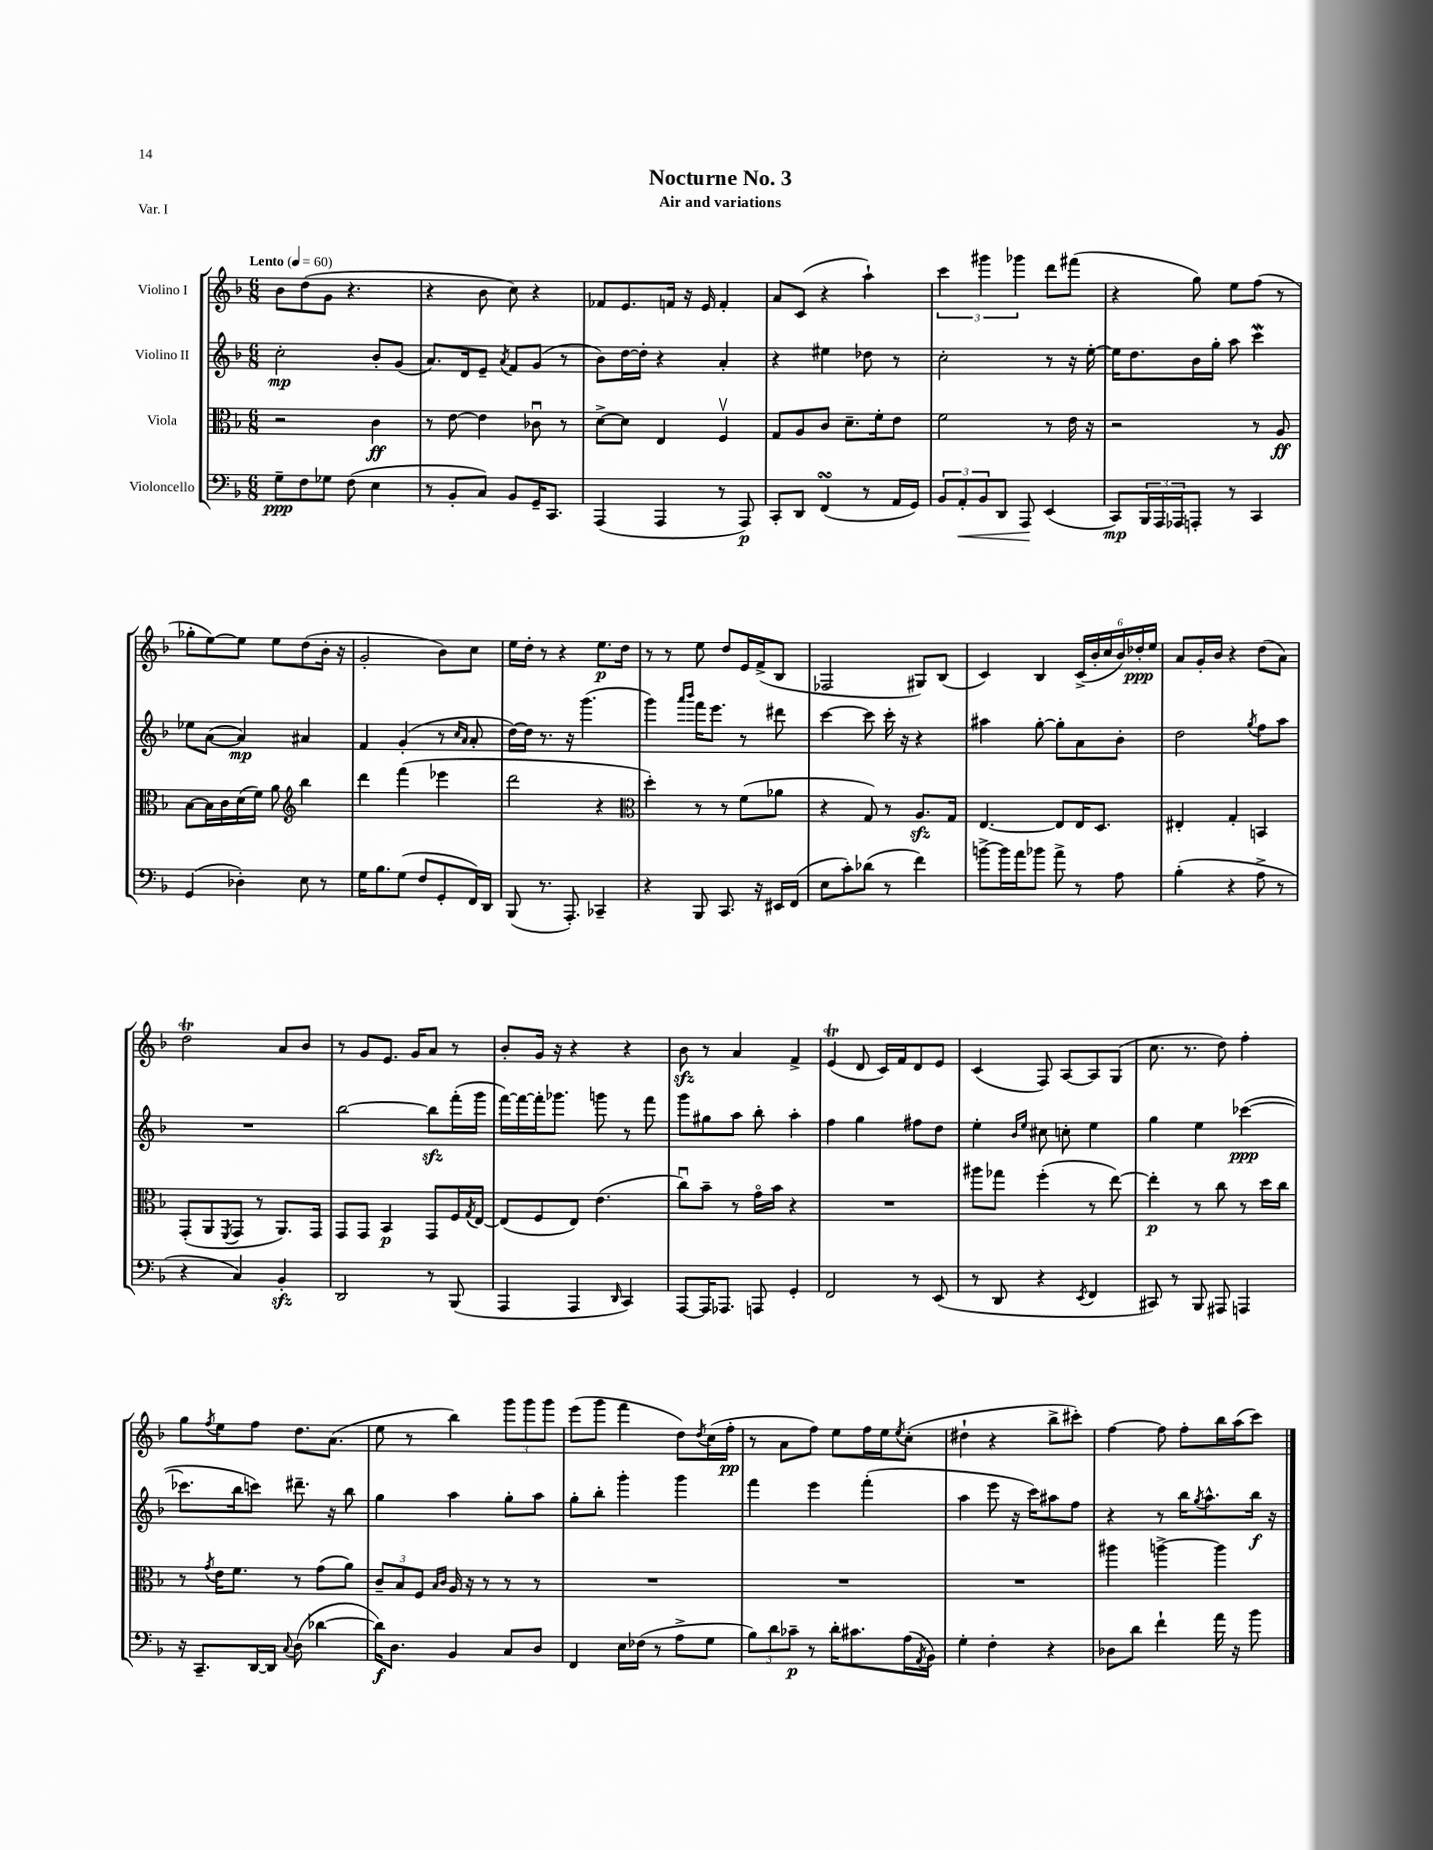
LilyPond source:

\header { title = "Nocturne No. 3" subtitle = "Air and variations" piece = "Var. I" }
<<
\new StaffGroup <<
\new Staff = "s0" \with { instrumentName = "Violino I" } {
    \clef treble \key f \major \numericTimeSignature \time 6/8 \tempo "Lento" 4 = 60
    bes'8 d''8( g'8 r4. |
    r4 bes'8 c''8) r4 |
    fes'8 e'8. f'16 r16 e'16 f'4-. |
    a'8 c'8( r4 a''4-!) |
    \tuplet 3/2 { c'''4 gis'''4 ges'''4 } d'''8 fis'''8( |
    r4 g''8) e''8 f''8( r8 |
    ges''8-. e''8~) e''8 e''8 d''8( bes'16-. r16 |
    g'2-. bes'8) c''8 |
    e''16 d''16-. r8 r4 e''8.\p d''16 |
    r8 r8 e''8 d''8 e'16 f'16->( bes8 |
    fes2 gis8) bes8( |
    c'4) bes4 \tuplet 6/4 { c'16->( bes'16-. c''16 bes'16) des''16-.\ppp e''16 } |
    a'8 g'16-. bes'16 r4 d''8( a'8) |
    d''2\trill a'8 bes'8 |
    r8 g'8 e'8. g'16 a'8 r8 |
    bes'8-. g'16 r16 r4 r4 |
    bes'8\sfz r8 a'4 f'4-> |
    e'4\trill( d'8 c'16) f'16 d'8 e'8 |
    c'4( f8) a8~ a8 g8( |
    c''8. r8. d''8) f''4-. |
    g''8 \acciaccatura { f''8 } e''8 f''8 d''8. a'8.( |
    e''8 r8 bes''4) \tuplet 3/2 { g'''8 g'''8 g'''8 } |
    e'''8( g'''8 f'''4 d''8) \acciaccatura { d''8 } c''16( f''16-.\pp |
    r8 a'8 f''8) e''8 f''16 e''16 \acciaccatura { e''8 } c''8-.( |
    dis''4-! r4 bes''8-> cis'''8-.) |
    f''4~ f''8 f''8-. bes''16 a''16( c'''8) \bar "|." |
}
\new Staff = "s1" \with { instrumentName = "Violino II" } {
    \clef treble \key f \major \numericTimeSignature \time 6/8
    c''2-.\mp bes'8-. g'8( |
    a'8.) d'16 e'8-- \acciaccatura { a'8 } f'8 g'8( r8 |
    bes'8) d''16~ d''16-. r4 a'4-. |
    r4 eis''4 des''8 r8 |
    c''2-. r8 r16 e''16~-. |
    e''16 d''8. bes'16 g''16-. a''8 c'''4\mordent |
    ees''8 a'8~( a'4\mp) ais'4 |
    f'4 g'4-.( r8 \grace { c''16 a'16 } a'8-. |
    d''16~) d''16 r8. r16 g'''4.( |
    g'''4) \grace { a'''16 bes'''16 } f'''16 e'''8. r8 dis'''8 |
    c'''4~ c'''8 c'''16-. r16 r4 |
    ais''4 g''8~-. g''8-. a'8 bes'8-. |
    d''2 \acciaccatura { g''8 } f''8 a''8 |
    R2. |
    bes''2~ bes''8\sfz f'''16-.( g'''16 |
    f'''16~) f'''16~ f'''16-. ges'''8. g'''8 r8 f'''8 |
    g'''8 gis''8 a''8 bes''8-. a''4-. |
    f''4 g''4 fis''8 d''8 |
    e''4-. \grace { bes'16 e''16 } cis''8 c''8-. e''4 |
    g''4 e''4 ces'''4~\ppp( |
    ces'''8. bes''16 c'''8) dis'''8.-- r16 bes''8 |
    g''4 a''4 g''8-. a''8 |
    g''8-. bes''8-. g'''4-. g'''4 |
    f'''4 e'''4 f'''4-.( |
    a''4 e'''8 r16 c'''16) ais''8 f''8 |
    r4 r8 bes''16 \acciaccatura { g''8 } a''8.-^ bes''16\f r16 \bar "|." |
}
\new Staff = "s2" \with { instrumentName = "Viola" } {
    \clef alto \key f \major \numericTimeSignature \time 6/8
    r2 c'4\ff |
    r8 e'8~ e'4 ces'8\downbow r8 |
    d'8~-> d'8 e4 f4\upbow |
    g8 a8 c'8 d'8.-- f'16-. e'8 |
    f'2 r8 e'16 r16 |
    r2 r8 a8\ff |
    bes8~ bes16 c'16 d'16( f'16) a'8 \clef treble bes''4 |
    d'''4 f'''4( ees'''4 |
    d'''2 r4 |
    \clef alto d''4-.) r8 r8 f'8( aes'8 |
    r4 g8) r8 a8.\sfz g16 |
    e4.~ e8 e16 d8. |
    eis4-. g4-. b,4 |
    g,8-.( a,8 \acciaccatura { f,8 } g,8 r8 a,8.) g,16 |
    g,8 g,8 bes,4\p g,8 f16 \acciaccatura { g8 } e16~ |
    e8( f8 e8) e'4.( |
    c''8\downbow) bes'8-- r8 g'16\flageolet bes'16 r4 |
    R2. |
    ais''8 ges''8 f''4-.( r8 e''8~) |
    e''4-.\p r8 c''8 r8 d''16 c''16 |
    r8 \acciaccatura { g'8 } e'16 f'8. r8 g'8( a'8) |
    \tuplet 3/2 { c'8-- bes8 f8 } \grace { bes16 c'16 } a16 r16 r8 r8 r8 |
    R2. |
    R2. |
    R2. |
    ais''4 a''4~-> a''4 \bar "|." |
}
\new Staff = "s3" \with { instrumentName = "Violoncello" } {
    \clef bass \key f \major \numericTimeSignature \time 6/8
    g8--\ppp f8 ges8 f8( e4 |
    r8 bes,8-. c8) bes,8 g,16-- c,8. |
    a,,4( a,,4 r8 a,,8\p) |
    c,8-. d,8 f,4\turn( r8 a,16 g,16) |
    \tuplet 3/2 { bes,8 a,8-.\< bes,8 } d,8 a,,8\! e,4( |
    c,8\mp) \tuplet 3/2 { bes,,16 a,,16 aes,,16 } a,,8-. r8 c,4 |
    g,4( des4-.) e8 r8 |
    g16 bes8. g8( f8 g,8-. f,16) d,16 |
    bes,,8( r8. a,,8.-.) ces,4-- |
    r4 bes,,8 c,8. r16 eis,16 f,16( |
    e8 c'8-.) des'8( r8 f'4) |
    b'8~-> b'16 a'16 bes'8 a'8-> r8 a8 |
    bes4-.( r4 a8-> r8 |
    r4 c4) bes,4-.\sfz |
    d,2 r8 bes,,8( |
    a,,4 a,,4 \grace { d,16 } c,4) |
    a,,8~ a,,16 aes,,8. a,,8 g,4-. |
    f,2 r8 e,8( |
    r8 d,8 r4 \acciaccatura { e,8 } f,4 |
    cis,8) r8 bes,,8 ais,,8 a,,4 |
    r16 c,8.-- d,16~ d,16 \appoggiatura { c8 } d8( des'4~ |
    des'16\f) d8. bes,4 c8 d8 |
    f,4 e16 fes16( r8 a8-> g8 |
    \tuplet 3/2 { bes8) d'8 ces'8--\p } r8 d'16-. cis'8. a16( \acciaccatura { a,8 } bes,16) |
    g4-. f4-. r4 |
    des8 d'8 f'4-! a'16 r16 bes'8 \bar "|." |
}
>>
>>
\layout { \context { \Score \remove "Bar_number_engraver" } }
